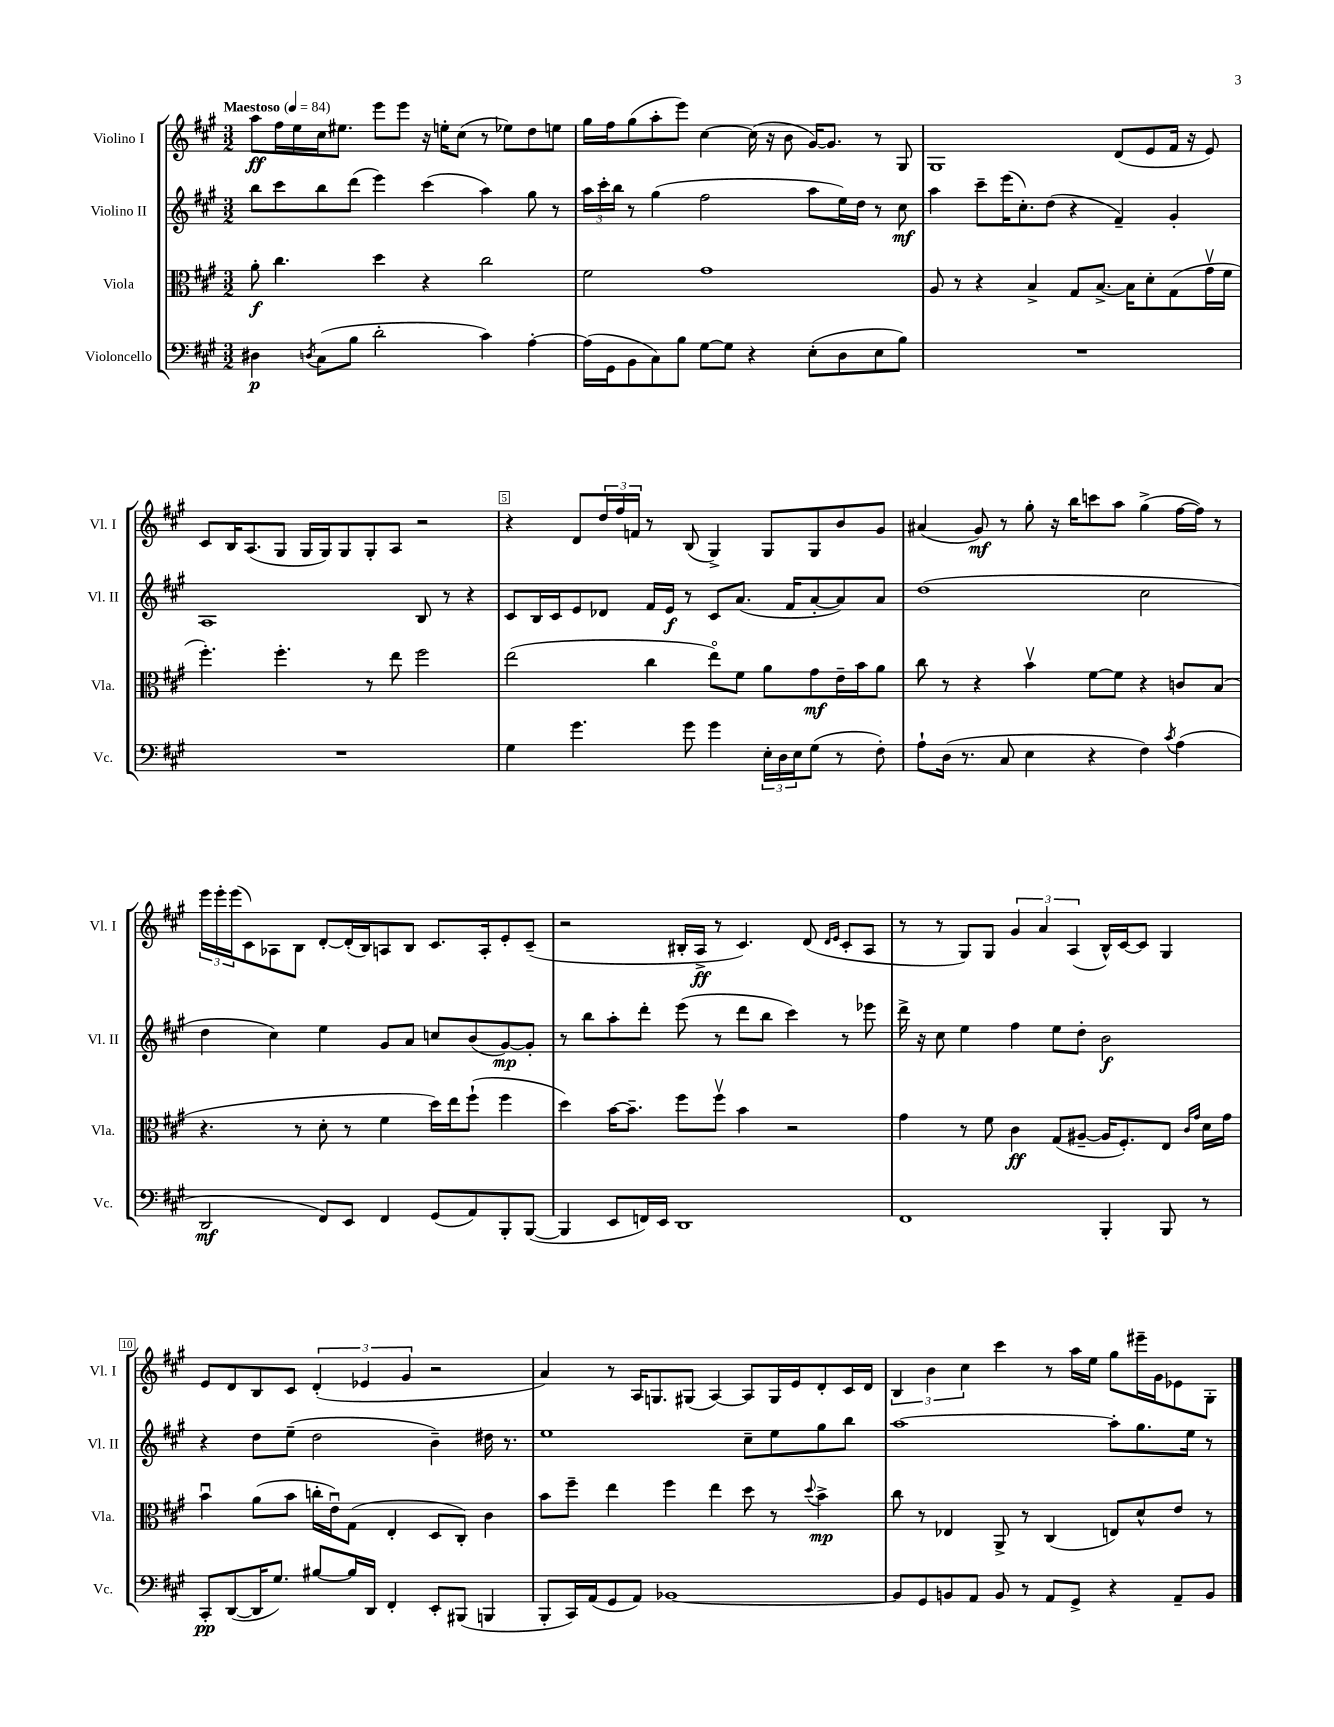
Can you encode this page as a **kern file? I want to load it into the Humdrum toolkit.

**kern	**kern	**kern	**kern
*staff4	*staff3	*staff2	*staff1
*clefF4	*clefC3	*clefG2	*clefG2
*k[f#c#g#]	*k[f#c#g#]	*k[f#c#g#]	*k[f#c#g#]
*M3/2	*M3/2	*M3/2	*M3/2
*MM84	*MM84	*MM84	*MM84
4D#	8a'	8bb	8aa
.	4.cc#	8ccc#	16ff#
.	.	.	16ee
8qD	.	.	.
(8C#	.	8bb	16cc#
.	.	.	8.ee#
8B	.	(8ddd	.
2d'	4dd	4eee)	8eee
.	.	.	8eee
.	4r	(4ccc#	16r
.	.	.	16ee'
.	.	.	(8cc#
4c#)	2cc#	4aa)	8r
.	.	.	8ee-)
[4A'	.	8gg#	8dd
.	.	8r	8ee
=	=	=	=
(16A]	2f#	24aa	16gg#
.	.	24ccc#'	.
16GG#	.	.	16ff#
.	.	24bb	.
8BB	.	8r	(8gg#
8C#)	.	(4gg#	8aa'
8B	.	.	8eee)
[8G#	1g#	2ff#	[4cc#
8G#]	.	.	.
4r	.	.	(16cc#]
.	.	.	16r
.	.	.	8b
(8E'	.	8aa	[16g#)
.	.	.	8.g#]
8D	.	16ee)	.
.	.	16dd	.
8E	.	8r	8r
8B)	.	8cc#	8G#
=	=	=	=
1.r	8A	4aa	1G#
.	8r	.	.
.	4r	8ccc#~	.
.	.	(16eee	.
.	.	8.cc#')	.
.	4B^	.	.
.	.	(8dd	.
.	8G#	4r	.
.	[8.B^	.	.
.	.	4f#~)	(8d
.	16B]	.	.
.	8d'	.	8e
.	(8G#	4g#'	16f#
.	.	.	16r
.	16g#v	.	8e)
.	16f#	.	.
=	=	=	=
1.r	4.ff#')	1A	8c#
.	.	.	16B
.	.	.	(8.A
.	4.ff#'	.	8G#
.	.	.	16G#
.	.	.	16G#)
.	.	.	8G#
.	8r	.	8G#'
.	8ee	.	8A
.	2ff#	8B	2r
.	.	8r	.
.	.	4r	.
=	=	=	=
4G#	(2ee	8c#	4r
.	.	16B	.
.	.	16c#	.
4.g#	.	8e	8d
.	.	8d-	24dd
.	.	.	24ff#
.	.	.	24f
.	4cc#	16f#	8r
.	.	16e	.
8g#	.	8r	(8B
4g#	8eeo)	8c#	4G#^)
.	8f#	(8.a	.
24E'	8a	.	8G#
24D	.	.	.
.	.	16f#	.
24E	.	.	.
(8G#	8g#	[8a'	8G#
8r	16e~	8a])	8b
.	16b	.	.
8F#')	8a	8a	8g#
=	=	=	=
8A`	8cc#	(1dd	(4a#
(16D	8r	.	.
8.r	.	.	.
.	4r	.	8g#)
8C#	.	.	8r
4E	4bv	.	8gg#'
.	.	.	16r
.	.	.	16bb
4r	[8f#	.	8ccc
.	8f#]	.	8aa
4F#)	4r	2cc#	(4gg#^
8qc#	.	.	.
(4A	8c	.	[16ff#
.	.	.	16ff#])
.	(8B	.	8r
=	=	=	=
2DD	4.r	4dd	24eee
.	.	.	24eee'
.	.	.	(24eee
.	.	.	8c#)
.	.	4cc#)	8A-
.	8r	.	8B
8FF#)	8d'	4ee	[8d'
8EE	8r	.	(16d']
.	.	.	16B)
4FF#	4f#	8g#	8A
.	.	8a	8B
(8GG#	16dd)	8cc	8.c#
.	16ee	.	.
8AA)	(8ff#`	(8b	.
.	.	.	16A'
8BBB'	4ff#	[8g#)	8e'
([8BBB	.	8g#']	(8c#~
=	=	=	=
4BBB]	4dd)	8r	2r
.	.	8bb	.
8EE	[16b	8aa'	.
.	8.b~]	.	.
16FF)	.	8ddd'	.
16EE	.	.	.
1DD	8ff#	(8eee	16B#'
.	.	.	16A^
.	8ff#v	8r	8r
.	4b	8ddd	4.c#)
.	.	8bb	.
.	2r	4ccc#)	.
.	.	.	(8d
.	.	.	16qqd
.	.	.	16qqe
.	.	8r	8c#'
.	.	8eee-	8A
=	=	=	=
1FF#	4g#	16ddd^	8r
.	.	16r	.
.	.	8cc#	8r
.	8r	4ee	8G#)
.	8f#	.	8G#
.	4c#	4ff#	6g#
.	.	.	6a
.	(8G#	8ee	.
.	.	.	(6A
.	[8A#~	8dd'	.
4BBB'	16A#]	2b	16B^^)
.	8.F#')	.	[16c#
.	.	.	8c#]
8BBB	8E	.	4G#
.	16qqc#	.	.
.	16qqg#	.	.
8r	16d	.	.
.	16g#	.	.
=	=	=	=
8CC#'	4bu	4r	8e
([8DD	.	.	8d
16DD]	(8a	8dd	8B
8.G#)	.	.	.
.	8b	(8ee~	8c#
[8B#	16cc'	2dd	(6d'
.	16eu)	.	.
16B#]	(8G#	.	.
.	.	.	6e-
16DD	.	.	.
4FF#'	4E'	.	.
.	.	.	6g#
8EE'	8D	4b~)	2r
(8BBB#	8C#')	.	.
4BBB	4c#	16dd#	.
.	.	8.r	.
=	=	=	=
8BBB'	8b	1ee	4a)
16CC#)	8ff#~	.	.
(16AA	.	.	.
8GG#	4ee	.	8r
8AA)	.	.	16A
.	.	.	8.G
[1BB-	4ff#	.	.
.	.	.	(8G#
.	4ee	.	[4A)
.	8dd	8cc#~	8A]
.	8r	8ee	16G#
.	.	.	16e
.	8qqdd	.	.
.	4b^	8gg#	8d'
.	.	8bb	16c#
.	.	.	16d
=	=	=	=
8BB-]	8cc#	[1aa	6B
8GG#	8r	.	.
.	.	.	6b
8BB	4E-	.	.
.	.	.	6cc#
8AA	.	.	.
8BB	8AA^	.	4ccc#
8r	8r	.	.
8AA	(4C#	.	8r
8GG#^	.	.	16aa
.	.	.	16ee
4r	8E)	8aa']	8gg#
.	8d^^	8.gg#	16eee#~
.	.	.	16g#
8AA~	8e	.	8e-
.	.	16ee	.
8BB	8r	8r	8G#'
==	==	==	==
*-	*-	*-	*-
